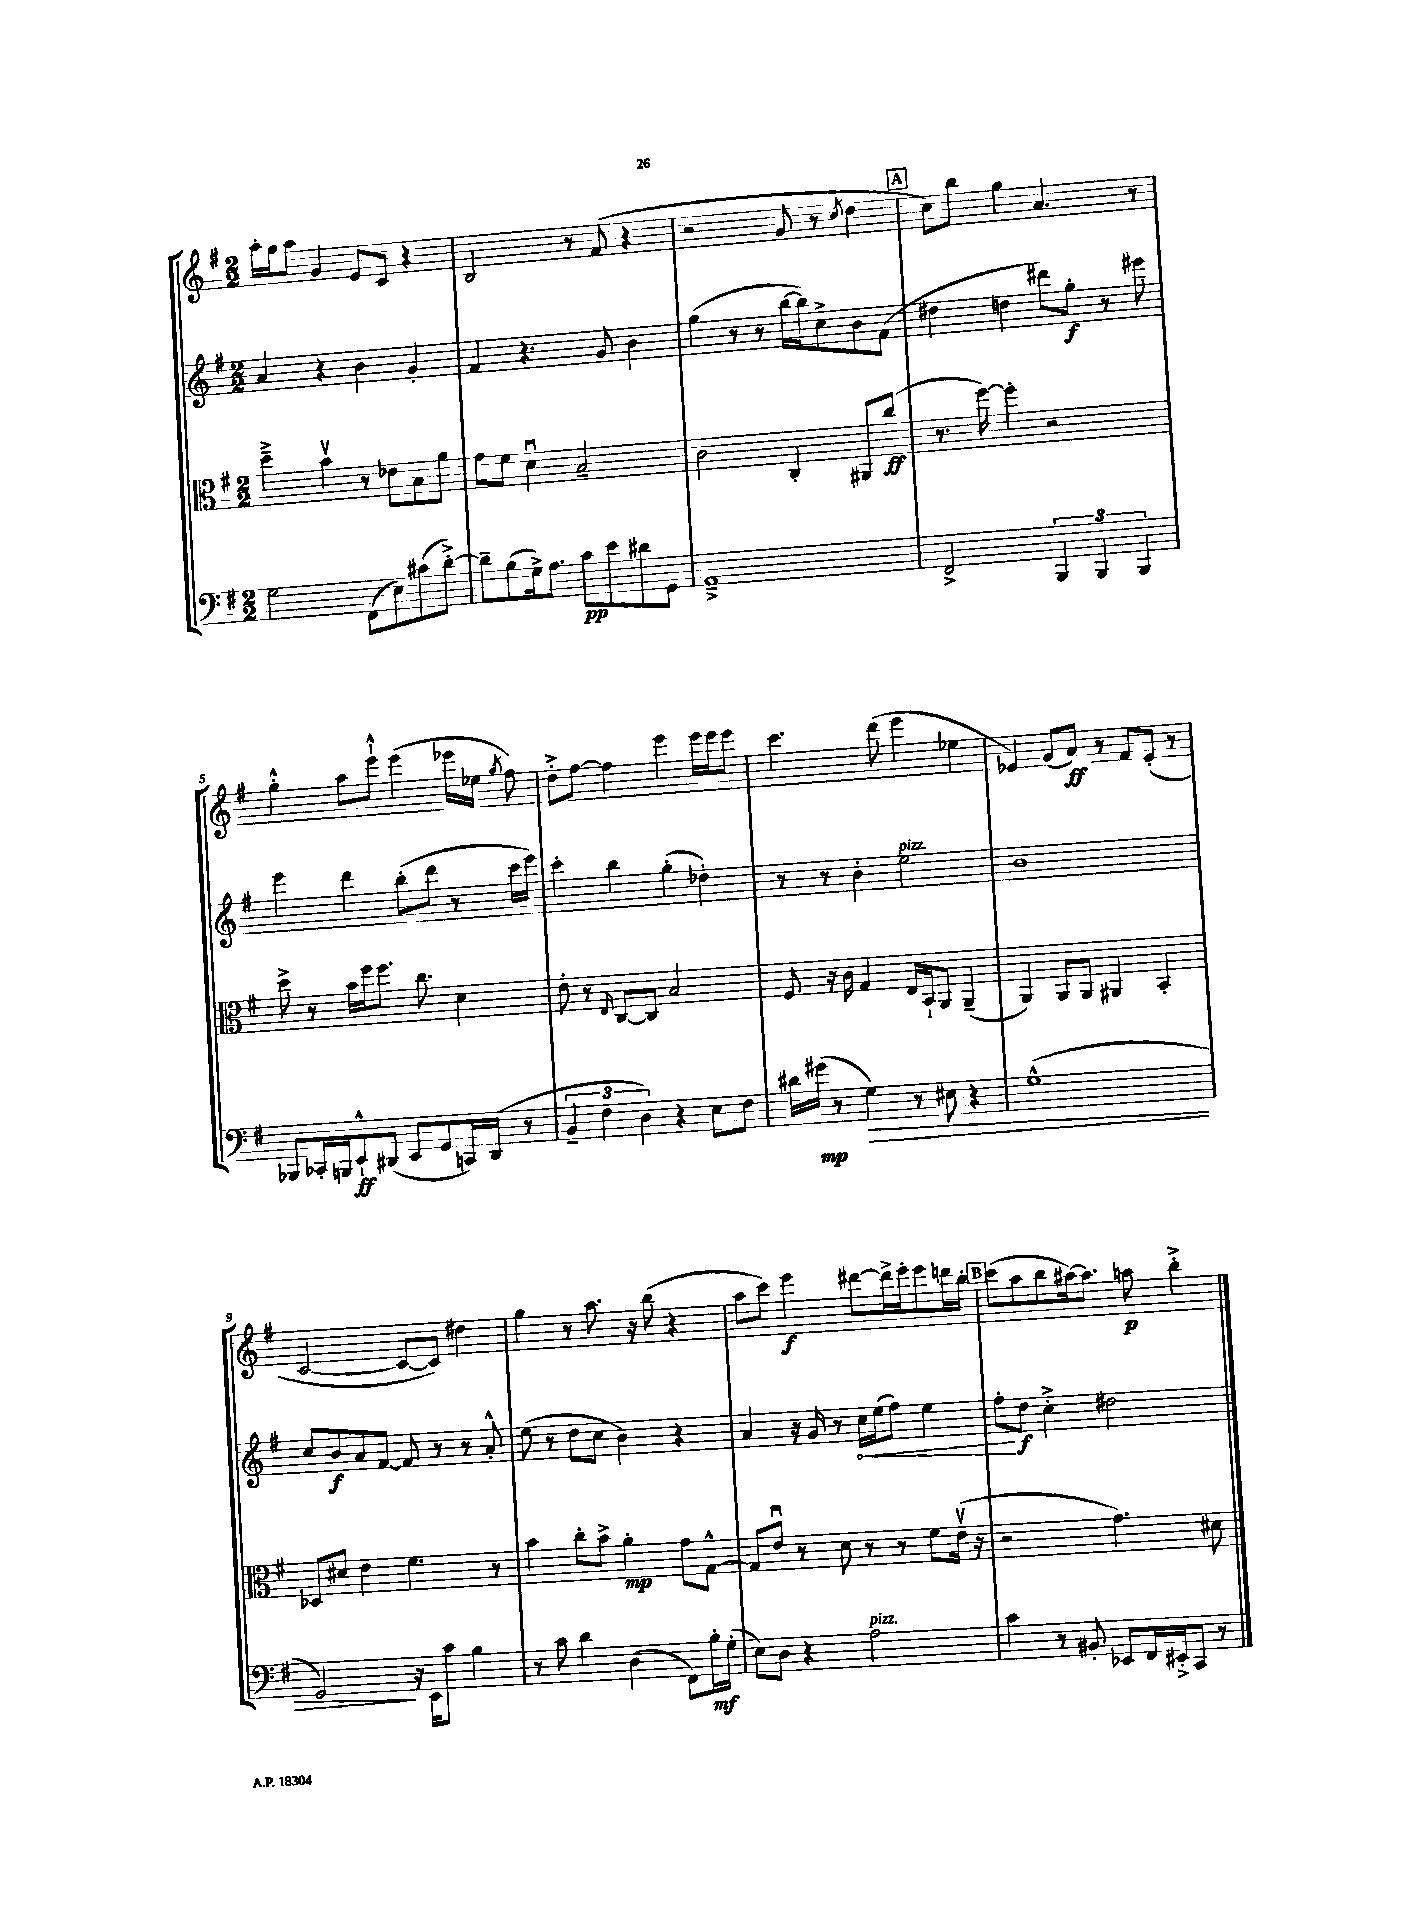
<<
\new StaffGroup <<
\new Staff = "s0" {
    \clef treble \key g \major \numericTimeSignature \time 2/2
    \autoBeamOff a''16[-. g''16 a''8] g'4 e'8[ c'8] r4 |
    b2 r8 fis'8( r4 |
    r2 g'8 r8 \acciaccatura { c''8 } d''4 |
    \mark \markup { \box "A" } c''8[) b''8] g''4 a'4. r8 |
    g''4-.-^ a''8[ e'''8]-!-^ e'''4( ees'''16[ ees''16] \acciaccatura { g''8 } fis''8) |
    d''8[-.-> fis''8]~ fis''4 e'''4 e'''16[ e'''16 e'''8] |
    c'''4. d'''8( e'''4 ees''4 |
    ees'4) g'8[( a'8]\ff) r8 fis'8[ ees'8]-.( r8 |
    c'2~ c'8[~ c'8]) dis''4 |
    g''4 r8 a''8. r16 b''8( r4 |
    a''8[ c'''8]) e'''4\f dis'''8[~ dis'''16-> e'''16-. e'''8 d'''16 b''16]-. |
    \mark \markup { \box "B" } c'''8[( a''8 b''8 ais''16~) ais''8.] a''8\p b''4-.-> \bar "|." |
}
\new Staff = "s1" {
    \clef treble \key g \major \numericTimeSignature \time 2/2
    \autoBeamOff a'4 r4 b'4 g'4-. |
    fis'4 r4. g'8 b'4 |
    g''4( r8 r8 b''16[~ b''16) c''8-> b'8 fis'8]( |
    \mark \markup { \box "A" } dis''4 d''4 dis'''8[) g''8]-.\f r8 eis'''8 |
    e'''4 d'''4 b''8[-.( d'''8] r8 c'''16[ e'''16]) |
    c'''4-. b''4 g''4-.( des''4-.) |
    r8 r8 b'4-. e''2^\markup { \italic "pizz." } |
    b'1 |
    c''8[ b'8\f a'8 fis'8]~ fis'8 r8 r8 a'8-.-^ |
    e''8( r8 d''8[ c''8] b'4) r4 |
    a'4 r16 g'16 r8 \once \override Hairpin.circled-tip = ##t c''16[\< e''16( fis''8]) e''4 |
    \mark \markup { \box "B" } fis''8[-.\! d''8]\f c''4-.-> dis''2 \bar "|." |
}
\new Staff = "s2" {
    \clef alto \key g \major \numericTimeSignature \time 2/2
    \autoBeamOff d''4---> b'4\upbow r8 ees'8[ b8 a'8] |
    g'8[ fis'8] d'4\downbow b2-- |
    c'2 c4-. ais,8[ c''8]\ff( |
    \mark \markup { \box "A" } r8. fis''16~) fis''4-. r2 |
    d''8-> r8 b'16[ fis''16 fis''8.] c''8. d'4 |
    e'8-. r8 \grace { e16 } c8[~ c8] b2 |
    fis8 r16 c'16 g4 e16[ b,16-! a,8] a,4--( |
    a,4) a,8[ a,8] ais,4 b,4-. |
    des8[ dis'8] e'4 fis'4. r8 |
    b'4 c''8[-. b'8]-> a'4-.\mp g'8[ g8]~-^ |
    g8[ e'8]\downbow r8 d'8 r8 r8 fis'8[ e'16]\upbow( r16 |
    \mark \markup { \box "B" } r2 g'4.) dis'8 \bar "|." |
}
\new Staff = "s3" {
    \clef bass \key g \major \numericTimeSignature \time 2/2
    \autoBeamOff g2 fis,8[( e8) cis'8( d'8]~-.->) |
    d'8[-- b8( g16->) a8.] c'8[\pp e'8 dis'8 g,8] |
    a,1---> |
    \mark \markup { \box "A" } fis,2-> \tuplet 3/2 { b,,4 b,,4 b,,4 } |
    bes,,8[ ces,16-. b,,16 e,8-!-^\ff dis,8]( e,8[ g,8 c,16) dis,16]( r8 |
    \tuplet 3/2 { b,4-- fis4 d4) } r4 e8[ fis8] |
    dis'16[ gis'16]\mp( r8 g4\>) r8 eis8 r4 |
    g1-^( |
    g,2\!) r16 e,16[ c'8] b4 |
    r8 c'8 d'4 d4( fis,8[) b16-.\mf g16]-.( |
    e8[) d8] r4 a2^\markup { \italic "pizz." } |
    \mark \markup { \box "B" } c'4 r8 bis,8-. ees,8[ fis,16 eis,16-.-> c,8] r8 \bar "|." |
}
>>
>>
